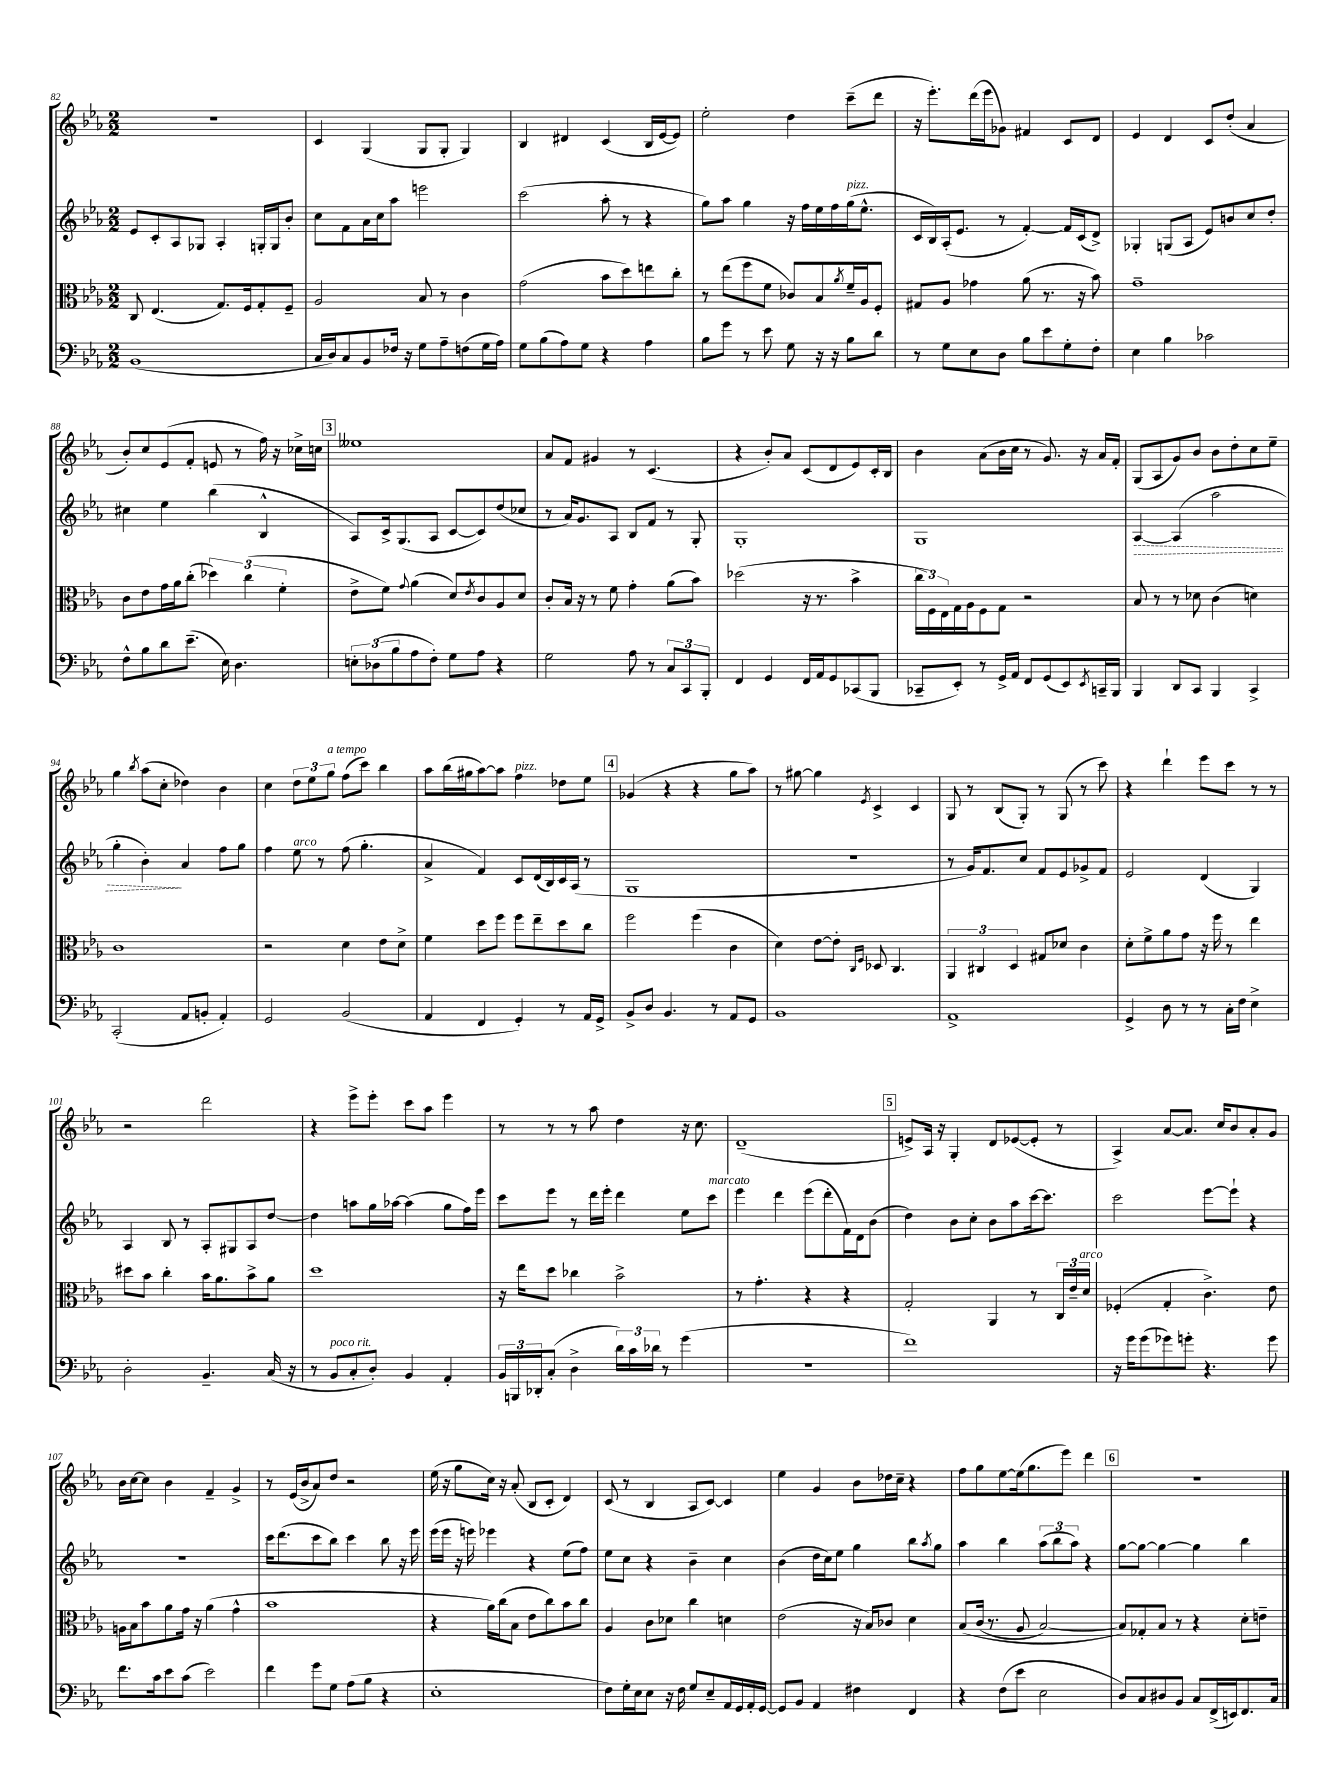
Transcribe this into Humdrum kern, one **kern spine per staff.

**kern	**kern	**kern	**dynam	**kern
*part4	*part3	*part2	*part2	*part1
*staff4	*staff3	*staff2	*staff2	*staff1
*clefF4	*clefC3	*clefG2	*	*clefG2
*k[b-e-a-]	*k[b-e-a-]	*k[b-e-a-]	*	*k[b-e-a-]
*M2/2	*M2/2	*M2/2	*	*M2/2
=82	=82	=82	=82	=82
(1BB-	8C/	8e-/L	.	1r
.	(4.E-/	8c'/	.	.
.	.	8A-/	.	.
.	.	8G-X/J	.	.
.	8.G/L)	4A-'/	.	.
.	16F/k	.	.	.
.	8G'/	16Gn'/LL	.	.
.	.	16G/J	.	.
.	8F~/J	8b-'/J	.	.
=83	=83	=83	=83	=83
16C/LL	2A-/	8cc\L	.	4c/
16D/J)	.	.	.	.
8C/	.	8f\	.	.
8BB-/	.	16a-\L	.	(4G/
.	.	16cc\J	.	.
16F-X/Jk	.	8aa-\J	.	.
16r	.	.	.	.
8G\L	8B-/	2eeen\	.	8G/L
8A-~\	8r	.	.	8G'/J
(8Fn\	4c\	.	.	4G/)
16G\L	.	.	.	.
16A-\JJ)	.	.	.	.
=84	=84	=84	=84	=84
8G\L	(2g\	(2ccc\	.	4B-/
(8B-\	.	.	.	.
8A-\)	.	.	.	4d#X/
8G\J	.	.	.	.
4r	8b-\L	8aa-'\	.	(4c/
.	8dd\)	8r	.	.
4A-\	8een\	4r	.	16B-/LL
.	.	.	.	[16e-/J
.	8cc'\J	.	.	8e-/J])
=85	=85	=85	=85	=85
8B-\L	8r	8gg\L)	.	2ee-'\
8g\J	(8ee-\L	8aa-\J	.	.
8r	8ff\	4gg\	.	.
8e-\	8f\J	.	.	.
8G\	8c-X/L)	16r	.	4dd\
.	.	16ff\LL	.	.
16r	8B-/	16ee-\	.	.
16r	.	16ff\	.	.
.	8qa-/	.	.	.
!	!	!LO:TX:a:i:t=pizz.	!	!
8B-\L	16f~/L	(16gg\J	.	(8ccc~\L
.	16A-/J	8.ee-^^\J	.	.
8d\J	8F'/J	.	.	8ddd\J
=86	=86	=86	=86	=86
8r	8G#X/L	16c/LL	.	16r
.	.	16B-/)	.	8.eee-'\L)
8G\L	8A-/J	(16A-'/J	.	.
.	.	8.e-/J	.	.
8E-\	4g-X\	.	.	(16ddd\L
.	.	.	.	16eee-\J
8D\J	.	8r	.	8g-X\J)
8B-\L	(8a-\	[4f'/)	.	4f#X/
8e-\	8.r	.	.	.
8G'\	.	16f/LL]	.	8c/L
.	16r	(16c/J	.	.
8F'\J	8b-\)	8d^/J)	.	8d/J
=87	=87	=87	=87	=87
4E-\	1g~	4G-X'/	.	4e-/
4B-\	.	(8Gn/L	.	4d/
.	.	8A-/J	.	.
2c-X\	.	8e-/L)	.	8c/L
.	.	8bn/	.	(8dd'/J
.	.	8cc/	.	4a-/
.	.	8dd'/J	.	.
!!LO:LB:g=z
=88	=88	=88	=88	=88
8F^^\L	8c\L	4cc#X\	.	8b-'/L)
8B-\	8e-\	.	.	8cc/
8d\	16g\L	4ee-\	.	(8e-/
.	16a-\J	.	.	.
(8.e-~\J	(8cc'\J	.	.	8f'/J
.	6dd-X\)	(4bb-\	.	8en/
16E-\)	.	.	.	.
4.D\	.	.	.	8r
.	(6cc\	.	.	.
.	.	4B-^^/	.	16ff\)
.	.	.	.	16r
.	6f'\	.	.	.
.	.	.	.	16cc-X^\LL
.	.	.	.	16ccn\JJ
!!LO:REH:place=s1:t=3
=89	=89	=89	=89	=89
12En'\L	8e-^\L	8A-/L)	.	1ee--X
(12D-X\	.	.	.	.
.	8f\J)	16c^/k	.	.
12B-\	.	.	.	.
.	.	(8.G/	.	.
.	8qqg/	.	.	.
8A-\	(4a-\	.	.	.
8F'\J)	.	8A-/J	.	.
8G\L	8d/L)	[8c/L	.	.
.	8qe-/	.	.	.
8A-\J	8c/	8c/])	.	.
4r	8A-/	(8dd/	.	.
.	8d/J	8cc-X/J	.	.
=90	=90	=90	=90	=90
2G\	8c'/L	8r	.	8a-/L
.	16B-/Jk	16a-/KL)	.	8f/J
.	16r	8.g/	.	.
.	8r	.	.	4g#X/
.	8f\	8A-/J	.	.
8A-\	4g'\	8B-/L	.	8r
8r	.	8f/J	.	(4.c/
12C/L	(8a-\L	8r	.	.
12CC/	.	.	.	.
.	8b-\J)	8G'/	.	.
12BBB-'/J	.	.	.	.
=91	=91	=91	=91	=91
4FF/	(2dd-X\	1G'	.	4r
4GG/	.	.	.	8b-'/L)
.	.	.	.	8a-/J
16FF/LL	16r	.	.	(8c/L
16AA-/J	8.r	.	.	.
8GG/	.	.	.	8d/
(8CC-X/	4b-^\	.	.	8e-/)
8BBB-/J	.	.	.	16c'/L
.	.	.	.	16B-/JJ
=92	=92	=92	=92	=92
8CC-X~/L	24cc\LL	1G	.	4b-\
.	24F\)	.	.	.
.	24E-\	.	.	.
8EE-'/J)	16G\	.	.	.
.	16A-\J	.	.	.
8r	8F\	.	.	(8a-\L
16GG^/LL	8G\J	.	.	16b-\L
16AA-/JJ	.	.	.	16cc\JJ
8FF/L	2r	.	.	8r
(8GG/	.	.	.	8.g/)
8EE-/)	.	.	.	.
.	.	.	.	16r
8qEE-/	.	.	.	.
16CCn~/L	.	.	.	16a-/LL
16BBB-/JJ	.	.	.	16f'/JJ
=93	=93	=93	=93	=93
!	!	!	!LO:HP:b	!
4BBB-/	8B-/	[4A-/	>	(8G/L
.	8r	.	.	8A-/
8DD/L	8r	(4A-/]	.	8g/)
8CC/J	8d-X\	.	.	8b-/J
4BBB-/	(4c\	2aa-\	.	8b-\L
.	.	.	.	8dd'\
4CC^/	4dn\)	.	.	8cc\
.	.	.	.	8ee-~\J
!!LO:LB:g=z
=94	=94	=94	=94	=94
(2CC'/	1c	4gg'\	.	4gg\
.	.	.	.	8qbb-/
.	.	4b-'\)	.	(8aa-\L
.	.	.	.	8cc'\J
8AA-/L	.	4a-/	]	4dd-X\)
8BBn'/J	.	.	.	.
4AA-'/)	.	8ff\L	.	4b-\
.	.	8gg\J	.	.
=95	=95	=95	=95	=95
2GG/	2r	4ff\	.	4cc\
!	!	!LO:TX:a:i:t=arco	!	!
.	.	8ee-\	.	12dd\L
.	.	.	.	12ee-\
.	.	8r	.	.
!	!	!	!	!LO:TX:a:i:t=a tempo
.	.	.	.	12gg\J
(2BB-/	4d\	(8ff\	.	(8ff\L
.	.	4.gg'\	.	8ccc\J)
.	8e-\L	.	.	4bb-\
.	8d^\J	.	.	.
=96	=96	=96	=96	=96
4AA-/	4f\	4a-^/	.	8aa-\L
.	.	.	.	(16bb-\L
.	.	.	.	16gg#X\J
4FF/	8dd\L	4f/)	.	[8aa-\)
.	8ff\J	.	.	8aa-\J]
!	!	!	!	!LO:TX:a:i:t=pizz.
4GG'/)	8ff\L	8c/L	.	4ff\
.	8ee-~\	(16d/L	.	.
.	.	16B-/)	.	.
8r	8dd\	16c/	.	8dd-X\L
.	.	(16A-/JJ	.	.
16AA-/LL	8cc\J	8r	.	8ee-\J
16GG^/JJ	.	.	.	.
!!LO:REH:place=s1:t=4
=97	=97	=97	=97	=97
8BB-^/L	2ff\	1G	.	(4g-X/
8D/J	.	.	.	.
4.BB-/	.	.	.	4r
.	(4ff\	.	.	4r
8r	.	.	.	.
8AA-/L	4c\	.	.	8gg\L
8GG/J	.	.	.	8aa-\J)
=98	=98	=98	=98	=98
1BB-	4d\)	1r	.	8r
.	.	.	.	[8gg#X\
.	[8e-\L	.	.	4gg#\]
.	8e-'\J]	.	.	.
.	16qqC/LL	.	.	.
.	16qqF/JJ	.	.	8qe-/
.	8D-X/	.	.	4c^/
.	4.C/	.	.	.
.	.	.	.	4c/
=99	=99	=99	=99	=99
1AA-^	6AA-/	8r	.	8G/
.	.	16g/KL)	.	8r
.	6C#X/	.	.	.
.	.	8.f/	.	.
.	.	.	.	(8B-/L
.	6D/	.	.	.
.	.	8cc/J	.	8G'/J)
.	8G#X/L	8f/L	.	8r
.	8d-X/J	8e-/	.	(8G/
.	4c\	8g-X^/	.	8r
.	.	8f/J	.	8ccc\)
=100	=100	=100	=100	=100
4GG^/	8d'\L	2e-/	.	4r
.	8f^\	.	.	.
8D\	8a-\	.	.	4ddd`\
8r	8g\J	.	.	.
8r	16r	(4d/	.	8eee-\L
.	16ff\	.	.	.
16C'\LL	8r	.	.	8ccc\J
16F\JJ	.	.	.	.
4E-^\	4ee-\	4G/)	.	8r
.	.	.	.	8r
!!LO:LB:g=z
=101	=101	=101	=101	=101
2D'\	8dd#X\L	4A-/	.	2r
.	8b-\J	.	.	.
.	4cc'\	8B-/	.	.
.	.	8r	.	.
4.BB-~/	16b-\KL	8A-'/L	.	2ddd\
.	8.a-\	.	.	.
.	.	8G#X/	.	.
.	8b-^\	8A-/	.	.
(16C/	8a-\J	[8dd/J	.	.
16r	.	.	.	.
=102	=102	=102	=102	=102
8r	1dd	4dd\]	.	4r
!LO:TX:a:i:t=poco rit.	!	!	!	!
8BB-/L	.	.	.	.
8C'/	.	8aan\L	.	8eee-^\L
8D'/J)	.	16gg\L	.	8eee-'\J
.	.	[16aa-X\JJ	.	.
4BB-/	.	(4aa-\]	.	8ccc\L
.	.	.	.	8aa-\J
4AA-'/	.	8gg\L	.	4eee-\
.	.	16ff\L)	.	.
.	.	16eee-\JJ	.	.
=103	=103	=103	=103	=103
24BB-/LL	16r	8ccc\L	.	8r
24BBBn/	.	.	.	.
.	16ee-\KL	.	.	.
24DD-X'/J	.	.	.	.
(8C'/J	8dd\J	8eee-\J	.	8r
4D^\	4cc-X\	8r	.	8r
.	.	16ddd\LL	.	8aa-\
.	.	16eee-'\JJ	.	.
24d\LL)	2b-^\	4ddd\	.	4dd\
24c\	.	.	.	.
24d-X\JJ	.	.	.	.
8r	.	.	.	.
(4g\	.	8ee-\L	.	16r
.	.	.	.	8.cc\
!	!	!LO:TX:a:i:t=marcato	!	!
.	.	8ccc\J	.	.
=104	=104	=104	=104	=104
1r	8r	4eee-\	.	(1d~
.	4.g'\	.	.	.
.	.	4ddd\	.	.
.	4r	(8eee-\L	.	.
.	.	8ddd'\	.	.
.	4r	16f\L)	.	.
.	.	16d\J	.	.
.	.	(8b-\J	.	.
!!LO:REH:place=s1:t=5
=105	=105	=105	=105	=105
1f)	2G'/	4dd\)	.	8en^/L)
.	.	.	.	16A-/Jk
.	.	.	.	16r
.	.	8b-\L	.	4G'/
.	.	8cc'\J	.	.
.	4AA-/	8b-\L	.	8d/L
.	.	8aa-\	.	([8e-X/
.	8r	[16ccc\k	.	8e-'/J]
.	.	8.ccc\J]	.	.
.	24C/LL	.	.	8r
.	24e-~/	.	.	.
!	!LO:TX:a:i:t=arco	!	!	!
.	24d/JJ	.	.	.
=106	=106	=106	=106	=106
16r	(4F-X'/	2ccc\	.	4A-^/)
16g\KL	.	.	.	.
(8g\	.	.	.	.
8g-X\)	4G'/	.	.	[8a-/L
8gn'\J	.	.	.	8.a-/J]
4.r	4.c^\)	[8eee-\L	.	.
.	.	.	.	16cc/KL
.	.	8eee-`\J]	.	8b-/
.	.	4r	.	8a-'/
8g\	8e-\	.	.	8g/J
!!LO:LB:g=z
=107	=107	=107	=107	=107
8.f\L	16An\LL	1r	.	16b-\LL
.	16B-\J	.	.	[16cc\J
.	8b-\	.	.	8cc\J]
16c\k	.	.	.	.
8e-\	8a-\	.	.	4b-\
(8c\J	16g\Jk	.	.	.
.	16r	.	.	.
2e-\)	(4a-\	.	.	4f~/
.	4g^^\	.	.	4g^/
=108	=108	=108	=108	=108
4f\	1b-	16ccc\KL	.	8r
.	.	(8.ddd\	.	.
.	.	.	.	(16e-/LL
.	.	.	.	16b-^/J
8g\L	.	8ccc\	.	8a-/)
8G\J	.	8bb-\J)	.	8dd/J
(8A-\L	.	4ccc\	.	2r
8B-\J	.	.	.	.
4r	.	8bb-\	.	.
.	.	16r	.	.
.	.	16eee-\	.	.
=109	=109	=109	=109	=109
1E-'	4r	(16eee-\LL	.	(16ee-\
.	.	16eee-\JJ	.	16r
.	.	16r	.	8gg\L
.	.	16eeen\)	.	.
.	16a-\LL)	4eee-X\	.	16cc\Jk)
.	(16cc\J	.	.	16r
.	8B-\J	.	.	(8a-'/
.	8e-\L	4r	.	8B-/L
.	8cc\)	.	.	8c'/J
.	8b-\	(8ee-\L	.	4d/)
.	8cc\J	8ff\J)	.	.
=110	=110	=110	=110	=110
8F\L)	4A-/	8ee-\L	.	(8c/
16G'\L	.	8cc\J	.	8r
16E-\J	.	.	.	.
8E-\J	8c\L	4r	.	4B-/
16r	8d-X\J	.	.	.
16F\	.	.	.	.
8G/L	4cc\	4b-~\	.	8A-/L
8E-~/	.	.	.	[8c/J)
16AA-/L	4dn\	4cc\	.	4c/]
16GG/	.	.	.	.
16AA-'/	.	.	.	.
[16GG/JJ	.	.	.	.
=111	=111	=111	=111	=111
8GG/L]	(2e-\	(4b-\	.	4ee-\
8BB-/J	.	.	.	.
4AA-/	.	16dd\LL	.	4g/
.	.	16cc\J)	.	.
.	.	8ee-\J	.	.
4F#X\	16r	4gg\	.	8b-\L
.	16B-/KL)	.	.	.
.	8c-X/J	.	.	16dd-X\L
.	.	.	.	16cc~\JJ
4FF/	4d\	8bb-\L	.	4r
.	.	8qaa-/	.	.
.	.	8gg\J	.	.
=112	=112	=112	=112	=112
4r	(8B-/L	4aa-\	.	8ff\L
.	(16c/Jk	.	.	8gg\
.	8.r	.	.	.
(8F\L	.	4bb-\	.	[8ee-\
8e-\J	8A-/	.	.	(16ee-\k]
.	.	.	.	8.gg\
2E-\	[2B-/)	(12aa-\L	.	.
.	.	12bb-\	.	.
.	.	.	.	8eee-\J)
.	.	12aa-\J)	.	.
.	.	4r	.	4ddd\
!!LO:REH:place=s1:t=6
=113	=113	=113	=113	=113
8D/L)	8B-/L])	[8gg\L	.	1r
8C/	8G-X'/	8gg\J_	.	.
8D#X/	8B-/J	4gg\_	.	.
8BB-/J	8r	.	.	.
8C/L	4r	4gg\]	.	.
(16FF^/L	.	.	.	.
16EEn/J)	.	.	.	.
8.FF/	8d'\L	4bb-\	.	.
.	8en~\J	.	.	.
16C/Jk	.	.	.	.
==	==	==	==	==
*-	*-	*-	*-	*-
